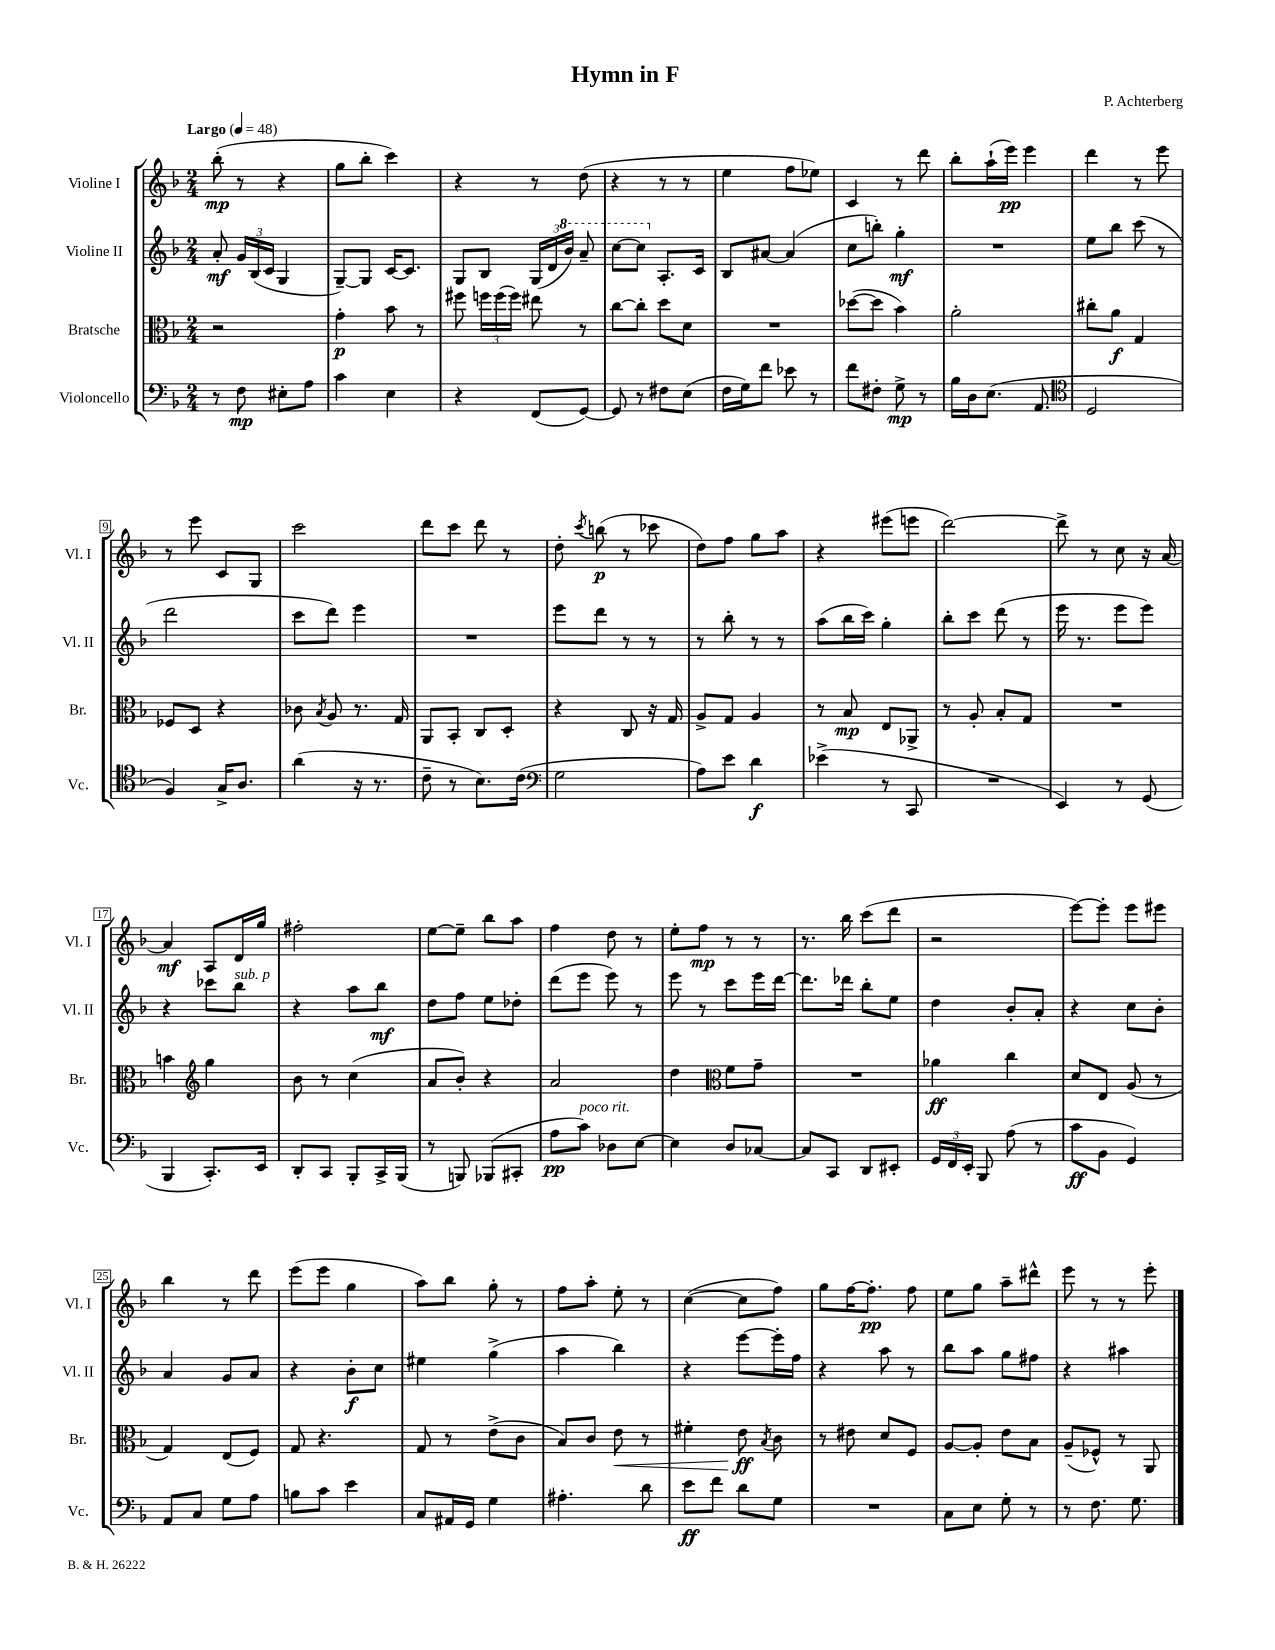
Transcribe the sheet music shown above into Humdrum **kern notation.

**kern	**dynam	**kern	**dynam	**kern	**dynam	**kern	**dynam
*part4	*part4	*part3	*part3	*part2	*part2	*part1	*part1
*staff4	*staff4	*staff3	*staff3	*staff2	*staff2	*staff1	*staff1
*I"Violoncello	*	*I"Bratsche	*	*I"Violine II	*	*I"Violine I	*
*I'Vc.	*	*I'Br.	*	*I'Vl. II	*	*I'Vl. I	*
*clefF4	*	*clefC3	*	*clefG2	*	*clefG2	*
*k[b-]	*	*k[b-]	*	*k[b-]	*	*k[b-]	*
*M2/4	*	*M2/4	*	*M2/4	*	*M2/4	*
*MM48	*	*MM48	*	*MM48	*	*MM48	*
=1	=1	=1	=1	=1	=1	=1	=1
!	!	!	!	!	!	!LO:TX:a:B:t=Largo	!
8r	.	2r	.	8a'/	mf	(8bb-'\	mp
8F\	mp	.	.	24g/LL	.	8r	.
.	.	.	.	(24B-/	.	.	.
.	.	.	.	24c/JJ	.	.	.
8E#X'\L	.	.	.	4G/	.	4r	.
8A\J	.	.	.	.	.	.	.
=2	=2	=2	=2	=2	=2	=2	=2
4c\	.	4g'\	p	[8G~/L)	.	8gg\L	.
.	.	.	.	8G/J]	.	8bb-'\J	.
4E\	.	8b-\	.	[16c/KL	.	4ccc\)	.
.	.	.	.	8.c/J]	.	.	.
.	.	8r	.	.	.	.	.
=3	=3	=3	=3	=3	=3	=3	=3
4r	.	8ff#X\	.	8G/L	.	4r	.
.	.	24ffn\LL	.	8B-/J	.	.	.
.	.	(24ff\	.	.	.	.	.
.	.	24ff\JJ)	.	.	.	.	.
(8FF/L	.	8ee#X\	.	(24G/LL	.	8r	.
.	.	.	.	24d/	.	.	.
*	*	*	*	*8va	*	*	*
.	.	.	.	24bb-/JJ)	.	.	.
[8GG/J)	.	8r	.	8aa~/	.	(8dd\	.
=4	=4	=4	=4	=4	=4	=4	=4
8GG/]	.	[8cc\L	.	[8ccc\L	.	4r	.
8r	.	8cc'\J]	.	8ccc\J]	.	.	.
*	*	*	*	*X8va	*	*	*
8F#X\L	.	8dd\L	.	8.A'/L	.	8r	.
(8E\J	.	8d\J	.	.	.	8r	.
.	.	.	.	16c/Jk	.	.	.
=5	=5	=5	=5	=5	=5	=5	=5
16F\LL	.	2r	.	8B-/L	.	4ee\	.
16G\J)	.	.	.	.	.	.	.
8f\J	.	.	.	[8a#X/J	.	.	.
8e-X\	.	.	.	(4a#/]	.	8ff\L	.
8r	.	.	.	.	.	8ee-X\J)	.
=6	=6	=6	=6	=6	=6	=6	=6
8f\L	.	([8dd-X\L	.	8cc\L	.	4c/	.
8F#X'\J	.	8dd-\J]	.	8bbn'\J)	.	.	.
8G^\	mp	4b-\)	.	4gg'\	mf	8r	.
8r	.	.	.	.	.	8ddd\	.
=7	=7	=7	=7	=7	=7	=7	=7
16B-\LL	.	2a'\	.	2r	.	8bb-'\L	.
16D\J	.	.	.	.	.	.	.
(8.E\J	.	.	.	.	.	(16aa`\L	.
.	.	.	.	.	.	16eee\JJ)	pp
.	.	.	.	.	.	4eee\	.
8.AA/	.	.	.	.	.	.	.
=8	=8	=8	=8	=8	=8	=8	=8
*clefC4	*	*	*	*	*	*	*
2D/	.	8cc#X'\L	.	8ee\L	.	4ddd\	.
.	.	8a\J	f	8bb-\J	.	.	.
.	.	4G/	.	(8ccc\	.	8r	.
.	.	.	.	8r	.	8eee\	.
!!LO:LB:g=z
=9	=9	=9	=9	=9	=9	=9	=9
4F/)	.	8F-X/L	.	2ddd\	.	8r	.
.	.	8D/J	.	.	.	8eee\	.
16G^/KL	.	4r	.	.	.	8c/L	.
8.A/J	.	.	.	.	.	.	.
.	.	.	.	.	.	8G/J	.
=10	=10	=10	=10	=10	=10	=10	=10
(4a\	.	8c-X\	.	8ccc\L	.	2ccc\	.
.	.	8qB-/	.	.	.	.	.
.	.	8A/	.	8ddd\J)	.	.	.
16r	.	8.r	.	4eee\	.	.	.
8.r	.	.	.	.	.	.	.
.	.	16G/	.	.	.	.	.
=11	=11	=11	=11	=11	=11	=11	=11
8c~\	.	8AA/L	.	2r	.	8ddd\L	.
8r	.	8BB-'/J	.	.	.	8ccc\J	.
8.B-\L)	.	8C/L	.	.	.	8ddd\	.
.	.	8D'/J	.	.	.	8r	.
(16c\Jk	.	.	.	.	.	.	.
=12	=12	=12	=12	=12	=12	=12	=12
*clefF4	*	*	*	*	*	*	*
2G\	.	4r	.	8eee\L	.	8dd'\	.
.	.	.	.	.	.	8qccc/	.
.	.	.	.	8ddd\J	.	(8bbn\	p
.	.	8C/	.	8r	.	8r	.
.	.	16r	.	8r	.	8ccc-X\	.
.	.	16G/	.	.	.	.	.
=13	=13	=13	=13	=13	=13	=13	=13
8A\L)	.	8A^/L	.	8r	.	8dd\L)	.
8e\J	.	8G/J	.	8bb-'\	.	8ff\J	.
4d\	f	4A/	.	8r	.	8gg\L	.
.	.	.	.	8r	.	8aa\J	.
=14	=14	=14	=14	=14	=14	=14	=14
(4e-X^\	.	8r	.	(8aa\L	.	4r	.
.	.	8B-/	mp	16bb-\L	.	.	.
.	.	.	.	16ccc\JJ)	.	.	.
8r	.	8E/L	.	4gg'\	.	(8eee#X\L	.
8CC/	.	8AA-X^/J	.	.	.	8eeen\J	.
=15	=15	=15	=15	=15	=15	=15	=15
2r	.	8r	.	8bb-'\L	.	[2ddd\)	.
.	.	8A'/	.	8ccc\J	.	.	.
.	.	8B-'/L	.	(8ddd\	.	.	.
.	.	8G/J	.	8r	.	.	.
=16	=16	=16	=16	=16	=16	=16	=16
4EE/)	.	2r	.	16eee\	.	8ddd^\]	.
.	.	.	.	8.r	.	.	.
.	.	.	.	.	.	8r	.
8r	.	.	.	8eee\L	.	8cc\	.
(8GG/	.	.	.	8eee\J)	.	16r	.
.	.	.	.	.	.	[16a/	.
!!LO:LB:g=z
=17	=17	=17	=17	=17	=17	=17	=17
4BBB-/	.	4bn\	.	4r	.	4a/]	mf
*	*	*clefG2	*	*	*	*	*
8.CC'/L)	.	4gg\	.	8ccc-X\L	.	8A/L	.
!	!	!	!	!LO:TX:a:i:t=sub. p	!	!	!
.	.	.	.	8bb-\J	.	16d/L	.
16EE/Jk	.	.	.	.	.	16gg/JJ	.
=18	=18	=18	=18	=18	=18	=18	=18
8DD'/L	.	8b-\	.	4r	.	2ff#X'\	.
8CC/J	.	8r	.	.	.	.	.
8BBB-'/L	.	(4cc\	.	8aa\L	.	.	.
16CC^/L	.	.	.	8bb-\J	mf	.	.
(16BBB-/JJ	.	.	.	.	.	.	.
=19	=19	=19	=19	=19	=19	=19	=19
8r	.	8a/L	.	8dd\L	.	[8ee\L	.
8BBBn/)	.	8b-'/J)	.	8ff\J	.	8ee~\J]	.
(8BBB-X/L	.	4r	.	8ee\L	.	8bb-\L	.
8CC#X'/J	.	.	.	8dd-X'\J	.	8aa\J	.
=20	=20	=20	=20	=20	=20	=20	=20
8A\L	pp	2a/	.	(8ddd\L	.	4ff\	.
!LO:TX:a:i:t=poco rit.	!	!	!	!	!	!	!
8c\J)	.	.	.	8eee\J	.	.	.
8D-X\L	.	.	.	8eee\)	.	8dd\	.
[8E\J	.	.	.	8r	.	8r	.
=21	=21	=21	=21	=21	=21	=21	=21
4E\]	.	4dd\	.	8eee\	.	8ee'\L	.
.	.	.	.	8r	.	8ff\J	mp
*	*	*clefC3	*	*	*	*	*
8D/L	.	8f\L	.	8ccc\L	.	8r	.
[8C-X/J	.	8g~\J	.	16eee\L	.	8r	.
.	.	.	.	[16ddd\JJ	.	.	.
=22	=22	=22	=22	=22	=22	=22	=22
8C-/L]	.	2r	.	8.ddd\L]	.	8.r	.
8CC/J	.	.	.	.	.	.	.
.	.	.	.	16ddd-X\Jk	.	16bb-\	.
8DD/L	.	.	.	8bb-'\L	.	(8ccc\L	.
8EE#X'/J	.	.	.	8ee\J	.	8ddd\J	.
=23	=23	=23	=23	=23	=23	=23	=23
24GG/LL	.	4a-X\	ff	4dd\	.	2r	.
24FF/	.	.	.	.	.	.	.
24EE'/JJ	.	.	.	.	.	.	.
8BBB-/	.	.	.	.	.	.	.
(8A\	.	4cc\	.	8b-'/L	.	.	.
8r	.	.	.	8a'/J	.	.	.
=24	=24	=24	=24	=24	=24	=24	=24
8c\L	ff	8d/L	.	4r	.	[8eee\L)	.
8BB-\J	.	8E/J	.	.	.	8eee'\J]	.
4GG/)	.	(8A/	.	8cc\L	.	8eee\L	.
.	.	8r	.	8b-'\J	.	8eee#X\J	.
!!LO:LB:g=z
=25	=25	=25	=25	=25	=25	=25	=25
8AA/L	.	4G/)	.	4a/	.	4bb-\	.
8C/J	.	.	.	.	.	.	.
8G\L	.	(8E/L	.	8g/L	.	8r	.
8A\J	.	8F/J)	.	8a/J	.	8ddd\	.
=26	=26	=26	=26	=26	=26	=26	=26
8Bn\L	.	8G/	.	4r	.	(8eee\L	.
8c\J	.	4.r	.	.	.	8eee\J	.
4e\	.	.	.	8b-'\L	f	4gg\	.
.	.	.	.	8cc\J	.	.	.
=27	=27	=27	=27	=27	=27	=27	=27
8C/L	.	8G/	.	4ee#X\	.	8aa\L)	.
16AA#X/L	.	8r	.	.	.	8bb-\J	.
16GG/JJ	.	.	.	.	.	.	.
4G\	.	(8e^\L	.	(4gg^\	.	8gg'\	.
.	.	8c\J	.	.	.	8r	.
=28	=28	=28	=28	=28	=28	=28	=28
4.A#X'\	.	8B-/L)	.	4aa\	.	8ff\L	.
.	.	8c/J	.	.	.	8aa'\J	.
!	!	!	!LO:HP:b	!	!	!	!
.	.	8e\	<	4bb-\)	.	8ee'\	.
8d\	.	8r	.	.	.	8r	.
=29	=29	=29	=29	=29	=29	=29	=29
8e\L	ff	4f#X'\	.	4r	.	([4cc\	.
8f\J	.	.	.	.	.	.	.
8d\L	.	8e\	ff	[8eee\L	.	8cc\L]	.
.	.	8qB-/	.	.	.	.	.
8G\J	.	8c\	[	16eee'\L]	.	8ff\J)	.
.	.	.	.	16ff\JJ	.	.	.
=30	=30	=30	=30	=30	=30	=30	=30
2r	.	8r	.	4r	.	8gg\L	.
.	.	8e#X\	.	.	.	[16ff\K	.
.	.	.	.	.	.	8.ff'\J]	pp
.	.	8d/L	.	8aa\	.	.	.
.	.	8F/J	.	8r	.	8ff\	.
=31	=31	=31	=31	=31	=31	=31	=31
8C\L	.	[8A/L	.	8bb-\L	.	8ee\L	.
8E\J	.	8A'/J]	.	8aa\J	.	8gg\J	.
8G'\	.	8e\L	.	8gg\L	.	8aa~\L	.
8r	.	8B-\J	.	8ff#X\J	.	8ddd#X^^\J	.
=32	=32	=32	=32	=32	=32	=32	=32
8r	.	(8A~/L	.	4r	.	8eee\	.
8.F\	.	8F-X^^/J)	.	.	.	8r	.
.	.	8r	.	4aa#X\	.	8r	.
8.G\	.	.	.	.	.	.	.
.	.	8AA/	.	.	.	8eee'\	.
==	==	==	==	==	==	==	==
*-	*-	*-	*-	*-	*-	*-	*-
